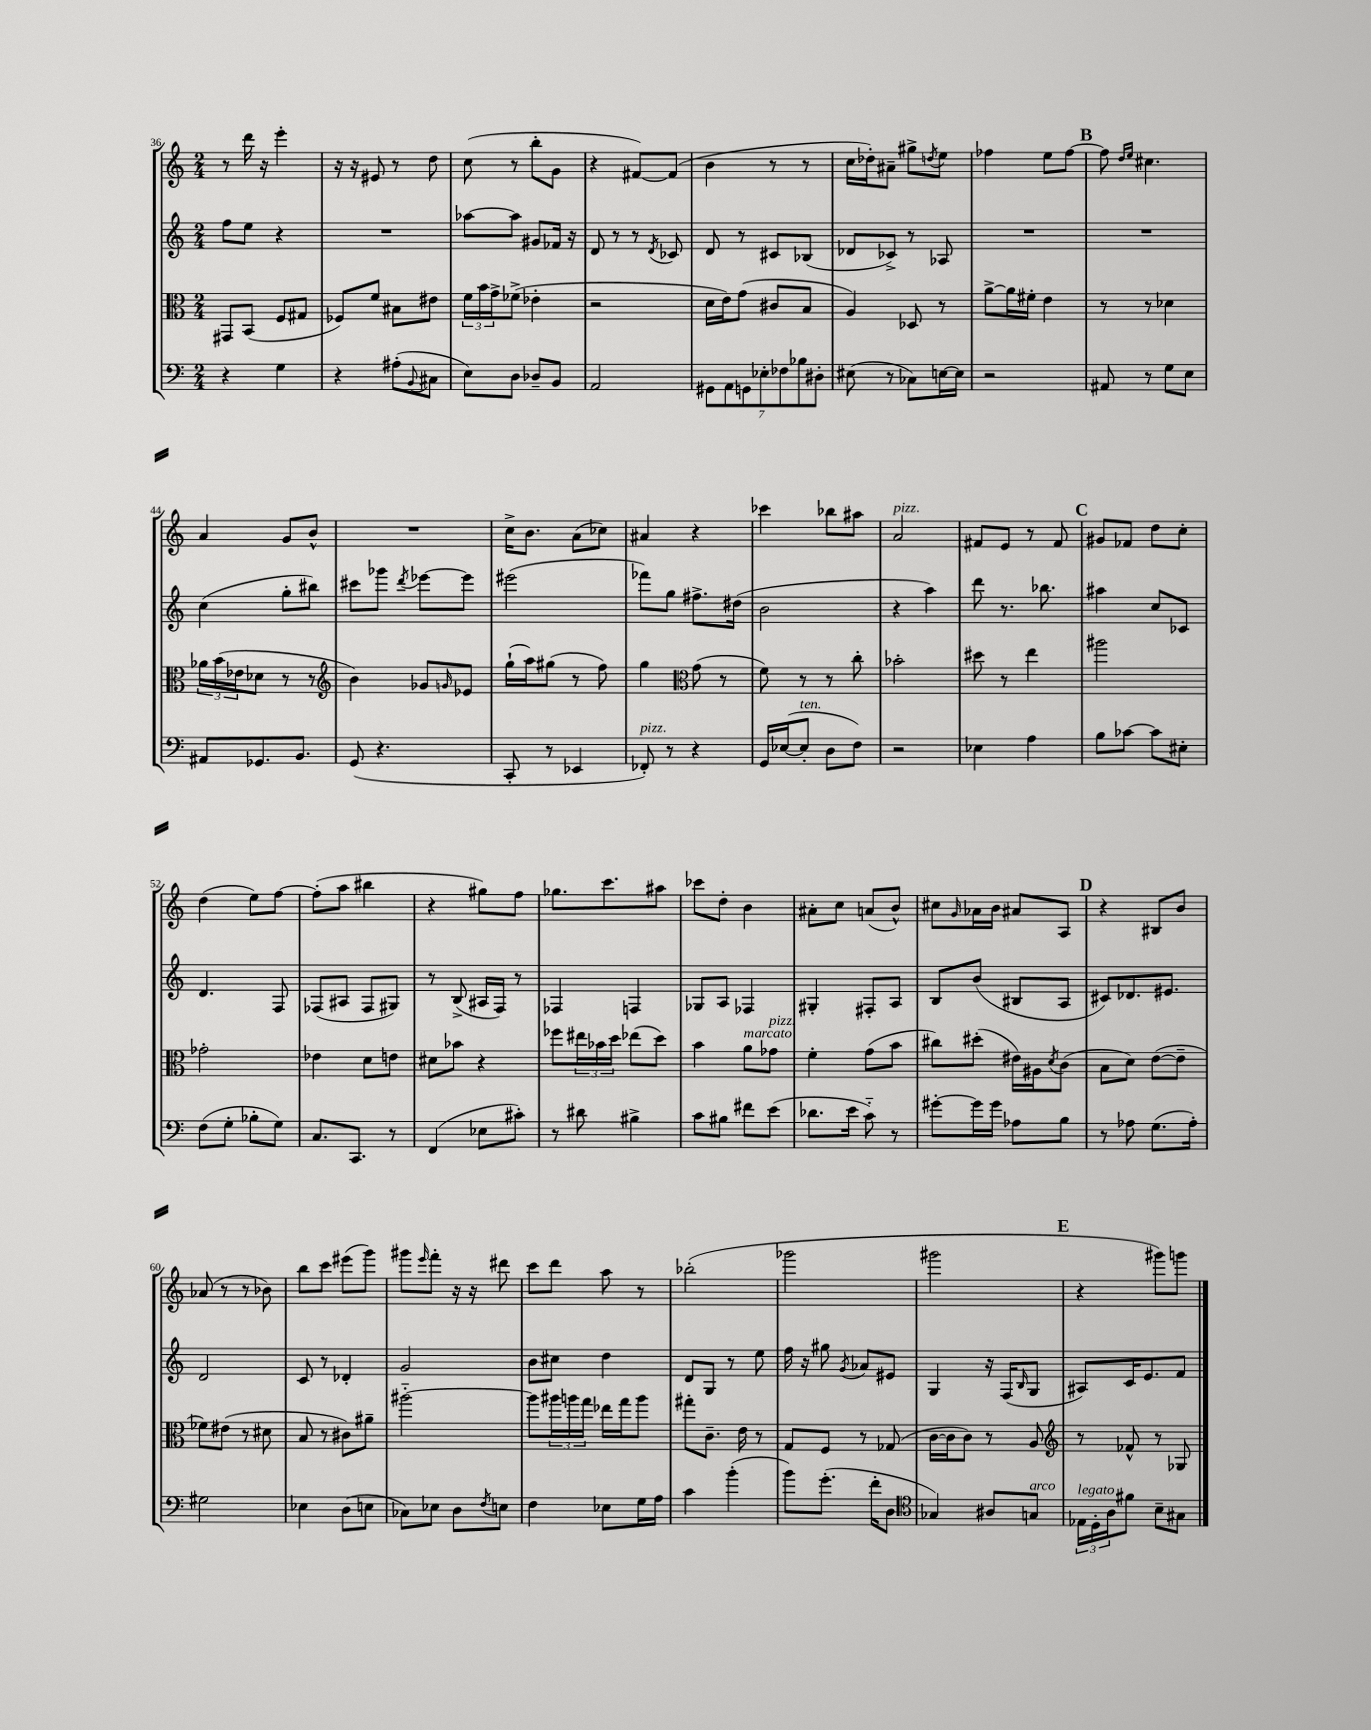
<<
\new StaffGroup <<
\new Staff = "s0" {
    \clef treble \key c \major \numericTimeSignature \time 2/4
    r8 d'''16 r16 e'''4-. |
    r16 r16 eis'8 r8 d''8 |
    c''8( r8 b''8-. g'8 |
    r4 fis'8~) fis'8( |
    b'4 r8 r8 |
    c''16 des''16-.) ais'8-- gis''8-> \acciaccatura { d''8 } e''8 |
    fes''4 e''8 fes''8~ |
    \mark \markup { \bold "B" } fes''8 \grace { d''16 e''16 } cis''4. |
    a'4 g'8 b'8-^ |
    R2 |
    c''16-> b'8. a'8( ces''8) |
    ais'4 r4 |
    ces'''4 bes''8 ais''8 |
    a'2^\markup { \italic "pizz." } |
    fis'8 e'8 r8 fis'8 |
    \mark \markup { \bold "C" } gis'8 fes'8 d''8 c''8-. |
    d''4( e''8) f''8~ |
    f''8-.( a''8 bis''4 |
    r4 gis''8) f''8 |
    ges''8. c'''8. ais''8 |
    ces'''8 d''8-. b'4 |
    ais'8-. c''8 a'8( b'8-^) |
    cis''8 \grace { g'16 } aes'16 b'16 ais'8 a8 |
    \mark \markup { \bold "D" } r4 bis8 b'8 |
    aes'8( r8 r8 bes'8) |
    b''8 c'''8 eis'''8( g'''8) |
    gis'''8 \grace { e'''16 } f'''8-. r16 r16 dis'''8 |
    c'''8 d'''8 a''8 r8 |
    bes''2-.( |
    ges'''2 |
    gis'''2 |
    \mark \markup { \bold "E" } r4 gis'''8) g'''8 \bar "|." |
}
\new Staff = "s1" {
    \clef treble \key c \major \numericTimeSignature \time 2/4
    f''8 e''8 r4 |
    R2 |
    aes''8~ aes''8 gis'8 fes'16 r16 |
    d'8 r8 r8 \acciaccatura { d'8 } ces'8 |
    d'8 r8 cis'8 bes8( |
    des'8 ces'8->) r8 aes8 |
    R2 |
    \mark \markup { \bold "B" } R2 |
    c''4( g''8-. bis''8) |
    cis'''8 ges'''8 \acciaccatura { d'''8 } ees'''8~ ees'''8 |
    eis'''2( |
    fes'''8) g''8 fis''8.-> dis''16( |
    b'2 |
    r4 a''4) |
    d'''8 r8. bes''8. |
    \mark \markup { \bold "C" } ais''4 c''8 ces'8 |
    d'4. f8 |
    fes8( ais8 fes8 gis8) |
    r8 b8->( ais16 f16) r8 |
    fes4 f4 |
    ges8 a8 fes4 |
    gis4-. fis8-. a8 |
    b8 b'8( bis8 a8 |
    \mark \markup { \bold "D" } cis'8) des'8. eis'8. |
    d'2 |
    c'8 r8 des'4-. |
    g'2 |
    b'8 cis''8 d''4 |
    d'8 g8 r8 e''8 |
    f''16 r16 gis''8 \acciaccatura { g'8 } aes'8 eis'8 |
    g4 r16 f16( \grace { b16 } g8 |
    \mark \markup { \bold "E" } ais8) c'16 e'8. f'8 \bar "|." |
}
\new Staff = "s2" {
    \clef alto \key c \major \numericTimeSignature \time 2/4
    gis,8 b,8( f8 gis8 |
    fes8) f'8 bis8 eis'8 |
    \tuplet 3/2 { f'16 b'16 g'16-> } fes'8->( ees'4-. |
    r2 |
    d'16 e'16) g'8( cis'8 b8 |
    a4) des8 r8 |
    a'8~-> a'16 fis'16-. e'4 |
    \mark \markup { \bold "B" } r8 r8 des'4 |
    \tuplet 3/2 { aes'16 b'16( ees'16 } des'8 r8 r8 |
    \clef treble b'4) ges'8 \grace { g'16 } ees'8 |
    g''16-!( a''16) gis''8( r8 f''8) |
    g''4 \clef alto g'8( r8 |
    f'8) r8 r8 c''8-. |
    bes'2-. |
    dis''8 r8 e''4 |
    \mark \markup { \bold "C" } ais''2 |
    ges'2-. |
    ees'4 d'8 e'8 |
    dis'8 bes'8 r4 |
    fes''8 \tuplet 3/2 { eis''16 bes'16 d''16 } ees''8( d''8) |
    b'4 a'8^\markup { \italic "marcato" } ges'8^\markup { \italic "pizz." } |
    f'4-. g'8( b'8 |
    cis''8) dis''8-.( eis'16) ais16 \acciaccatura { d'8 } c'8( |
    \mark \markup { \bold "D" } b8 d'8) e'8~( e'8-- |
    fes'8) eis'8( r8 dis'8 |
    b8 r8 cis'8) ais'8-- |
    ais''2~-_ |
    ais''8 \tuplet 3/2 { ais''16 a''16 g''16 } ees''16 g''16 a''8 |
    gis''8-. c'8.-- e'16 r8 |
    g8 f8 r8 ges8( |
    c'16~ c'16 c'8) r8 a8 |
    \mark \markup { \bold "E" } \clef treble r8 fes'8-^ r8 ges8 \bar "|." |
}
\new Staff = "s3" {
    \clef bass \key c \major \numericTimeSignature \time 2/4
    r4 g4 |
    r4 ais8-.( \appoggiatura { b,8 } cis8 |
    e8) d8 des8-- b,8 |
    a,2 |
    \tuplet 7/4 { gis,8 a,8 g,8 ees8-. fes8 bes8 dis8-. } |
    eis8( r8 ces8) e16~ e16 |
    r2 |
    \mark \markup { \bold "B" } ais,8 r8 g8 e8 |
    ais,8 ges,8. b,8. |
    g,8( r4. |
    c,8-. r8 ees,4 |
    fes,8-.^\markup { \italic "pizz." }) r8 r4 |
    g,16 ees16~( ees8-.^\markup { \italic "ten." } d8 f8) |
    r2 |
    ees4 a4 |
    \mark \markup { \bold "C" } b8 ces'8~ ces'8 eis8-. |
    f8( g8-. bes8-. g8) |
    c8. c,8. r8 |
    f,4( ees8 cis'8-.) |
    r8 dis'8 bis4-> |
    c'8 bis8 fis'8 e'8( |
    des'8. e'16 c'8-_) r8 |
    gis'8~-. gis'16 gis'16 aes8 b8 |
    \mark \markup { \bold "D" } r8 aes8 g8.( aes16-.) |
    gis2 |
    ees4 d8( e8 |
    ces8) ees8 d8 \acciaccatura { f8 } e8 |
    f4 ees8 g16 a16 |
    c'4 b'4-.( |
    b'8) g'8.-.( f'16-. d8 |
    \clef tenor ges4) ais8 g8^\markup { \italic "arco" } |
    \mark \markup { \bold "E" } \tuplet 3/2 { ees16^\markup { \italic "legato" } d16-. a16 } fis'8 b8-- gis8 \bar "|." |
}
>>
>>
\layout { \context { \Score currentBarNumber = #36 } }
